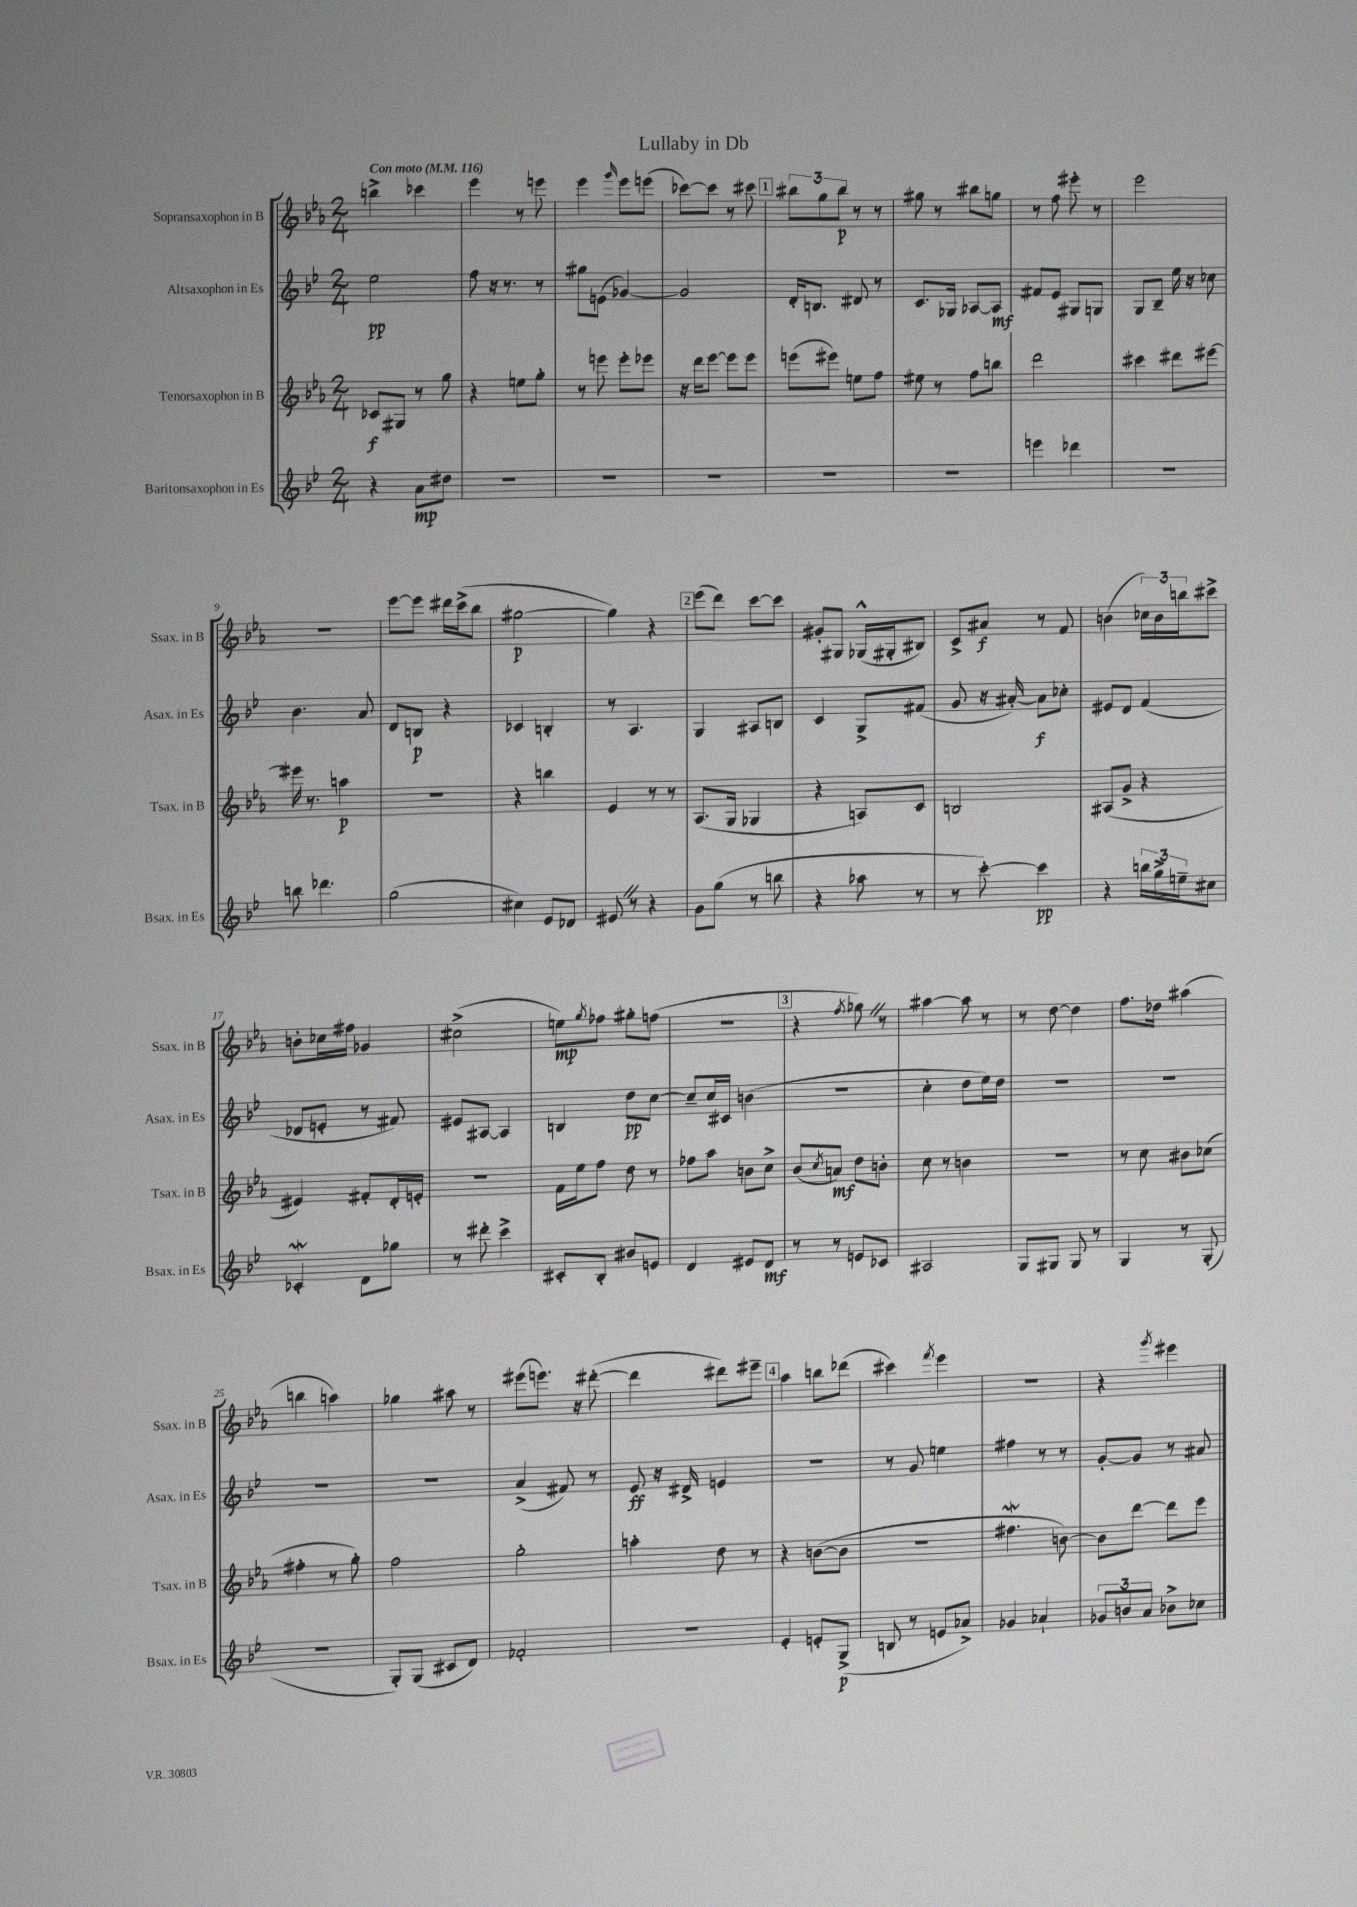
\header { title = "Lullaby in Db" }
<<
\new StaffGroup <<
\new Staff = "s0" \with { instrumentName = "Sopransaxophon in B" shortInstrumentName = "Ssax. in B" } {
    \clef treble \key ees \major \numericTimeSignature \time 2/4 \tempo "Con moto" 4 = 116
    b''4-> ces'''4 |
    ees'''4 r8 e'''8 |
    ees'''4 \grace { g'''16 } ees'''8 e'''8( |
    ces'''8~) ces'''8 r8 cis'''8 |
    \mark \markup { \box "1" } \tuplet 3/2 { bis''8 g''8 bis''8\p } r8 r8 |
    gis''8 r8 bis''8 g''8 |
    r8 f''8 eis'''8-. r8 |
    ees'''2 |
    R2 |
    ees'''8~ ees'''8 dis'''16 c'''16->( bes''8 |
    gis''2~\p |
    gis''4) r4 |
    \mark \markup { \box "2" } ees'''8( d'''8) c'''8~ c'''8 |
    gis'8-. gis8 ges16-^( gis16-. bis8) |
    c'8-> ais'8\f r8 f'8 |
    b'4( \tuplet 3/2 { ces''16) b'16 b''16 } cis'''8-> |
    b'8-. ces''16 fis''16 ges'4 |
    cis''2->( |
    e''8\mp) \acciaccatura { g''8 } fes''8 gis''8-. f''8( |
    r2 |
    \mark \markup { \box "3" } r4 \acciaccatura { f''8 } ges''8) \once \override BreathingSign.text = \markup { \musicglyph "scripts.caesura.straight" } \breathe r8 |
    ais''4~ ais''8 r8 |
    r8 d''8~ d''4 |
    f''8. des''16 ais''4( |
    b''4 a''4) |
    ges''4 ais''8 r8 |
    eis'''8( e'''8.) r16 dis'''8~-.( |
    dis'''4 dis'''8) eis'''8-- |
    \mark \markup { \box "4" } aes''4 b''8 des'''8( |
    cis'''4) \acciaccatura { f'''8 } ees'''4 |
    r2 |
    r4 \acciaccatura { g'''8 } eis'''4 \bar "|." |
}
\new Staff = "s1" \with { instrumentName = "Altsaxophon in Es" shortInstrumentName = "Asax. in Es" } {
    \clef treble \key bes \major \numericTimeSignature \time 2/4
    ees''2\pp |
    f''8 r16 r8. r8 |
    gis''8 e'8( ges'4~) |
    ges'2 |
    \mark \markup { \box "1" } d'16-. b8. dis'8 r8 |
    c'8. ges16 aes8~ aes8\mf |
    fis'8 ees'8 gis8 g8 |
    g8 bes8-- ees''16 r16 ces''8 |
    bes'4. a'8 |
    d'8 b8\p r4 |
    ces'4 b4-. |
    r8 a4. |
    \mark \markup { \box "2" } g4 ais8 b8 |
    c'4 g8-> fis'8( |
    g'8 r16 ais'16~-.) ais'8\f ces''8-. |
    eis'8 d'8 f'4( |
    des'8 e'8-. r8 fis'8) |
    eis'8 ais8~ ais4 |
    b4 d''8\pp c''8~ |
    c''8-- c''16 cis'16 b'4( |
    \mark \markup { \box "3" } R2 |
    c''4-. d''8 ees''16) d''16 |
    R2 |
    R2 |
    R2 |
    R2 |
    a'4->( fis'8) r8 |
    ees'8\ff r16 dis'16-> e'4 |
    \mark \markup { \box "4" } R2 |
    r8 g'8 e''4 |
    fis''4 r8 r8 |
    g'8~-. g'8 r8 ais'8 \bar "|." |
}
\new Staff = "s2" \with { instrumentName = "Tenorsaxophon in B" shortInstrumentName = "Tsax. in B" } {
    \clef treble \key ees \major \numericTimeSignature \time 2/4
    ces'8\f gis8 r8 g''8 |
    r4 e''8 g''8-. |
    r8 e'''8 e'''8-. ees'''8 |
    r16 d'''16 ees'''8~ ees'''8 ees'''8 |
    \mark \markup { \box "1" } e'''8( eis'''8) e''8 f''8 |
    eis''8 r8 f''8 b''8 |
    d'''2 |
    cis'''4 dis'''8 eis'''8~ |
    eis'''16 r8. a''4\p |
    r2 |
    r4 b''4 |
    ees'4 r8 r8 |
    \mark \markup { \box "2" } aes8.( g16 ges4 |
    r4 a8) c'8 |
    b2 |
    ais8( g'8-> r4 |
    eis'4) fis'8-. d'16-. e'16-. |
    R2 |
    f'16 ees''16 f''8 d''8 r8 |
    fes''8 aes''8 b'8 c''8-> |
    \mark \markup { \box "3" } bes'8( \acciaccatura { c''8 } a'8\mf) d''8 b'8-. |
    c''8 r8 b'4 |
    R2 |
    r8 c''8 bis'8 ces''8( |
    fis''4-. r8 g''8-.) |
    f''2 |
    g''2-. |
    a''4-. d''8 r8 |
    \mark \markup { \box "4" } r4 b'8~( b'8 |
    R2 |
    fis''4.\mordent b'8~) |
    b'8 d'''8~ d'''8 ees'''8 \bar "|." |
}
\new Staff = "s3" \with { instrumentName = "Baritonsaxophon in Es" shortInstrumentName = "Bsax. in Es" } {
    \clef treble \key bes \major \numericTimeSignature \time 2/4
    r4 a'8\mp dis''8 |
    R2 |
    R2 |
    R2 |
    \mark \markup { \box "1" } R2 |
    R2 |
    e'''4 des'''4 |
    r2 |
    b''8 des'''4. |
    g''2( |
    cis''4) ees'8 des'8 |
    eis'8 \once \override BreathingSign.text = \markup { \musicglyph "scripts.caesura.straight" } \breathe r8 r4 |
    \mark \markup { \box "2" } g'8 g''8( r8 b''8 |
    r4 aes''8 r8 |
    r8 c'''8~-.) c'''4\pp |
    r4 \tuplet 3/2 { b''16 g''16-> e''16-- } cis''8 |
    ces'4-.\mordent d'8 ges''8 |
    r8 dis'''8-. c'''4-> |
    cis'8-. bes8-. bis'8 e'8 |
    d'4 eis'8 d'8\mf |
    \mark \markup { \box "3" } r8 r8 e'8 ces'8 |
    ais2 |
    g8 gis8 gis8 r8 |
    g4 r8 g8-.( |
    r2 |
    g8-.) g8( cis'8 d'8) |
    fes'2-. |
    r2 |
    \mark \markup { \box "4" } ees'4-. e'8-. g8->\p( |
    b8 r8 e'8 aes'8->) |
    ges'4 aes'4-! |
    \tuplet 3/2 { ges'8 b'8 a'8 } bes'8-> ces''8 \bar "|." |
}
>>
>>
